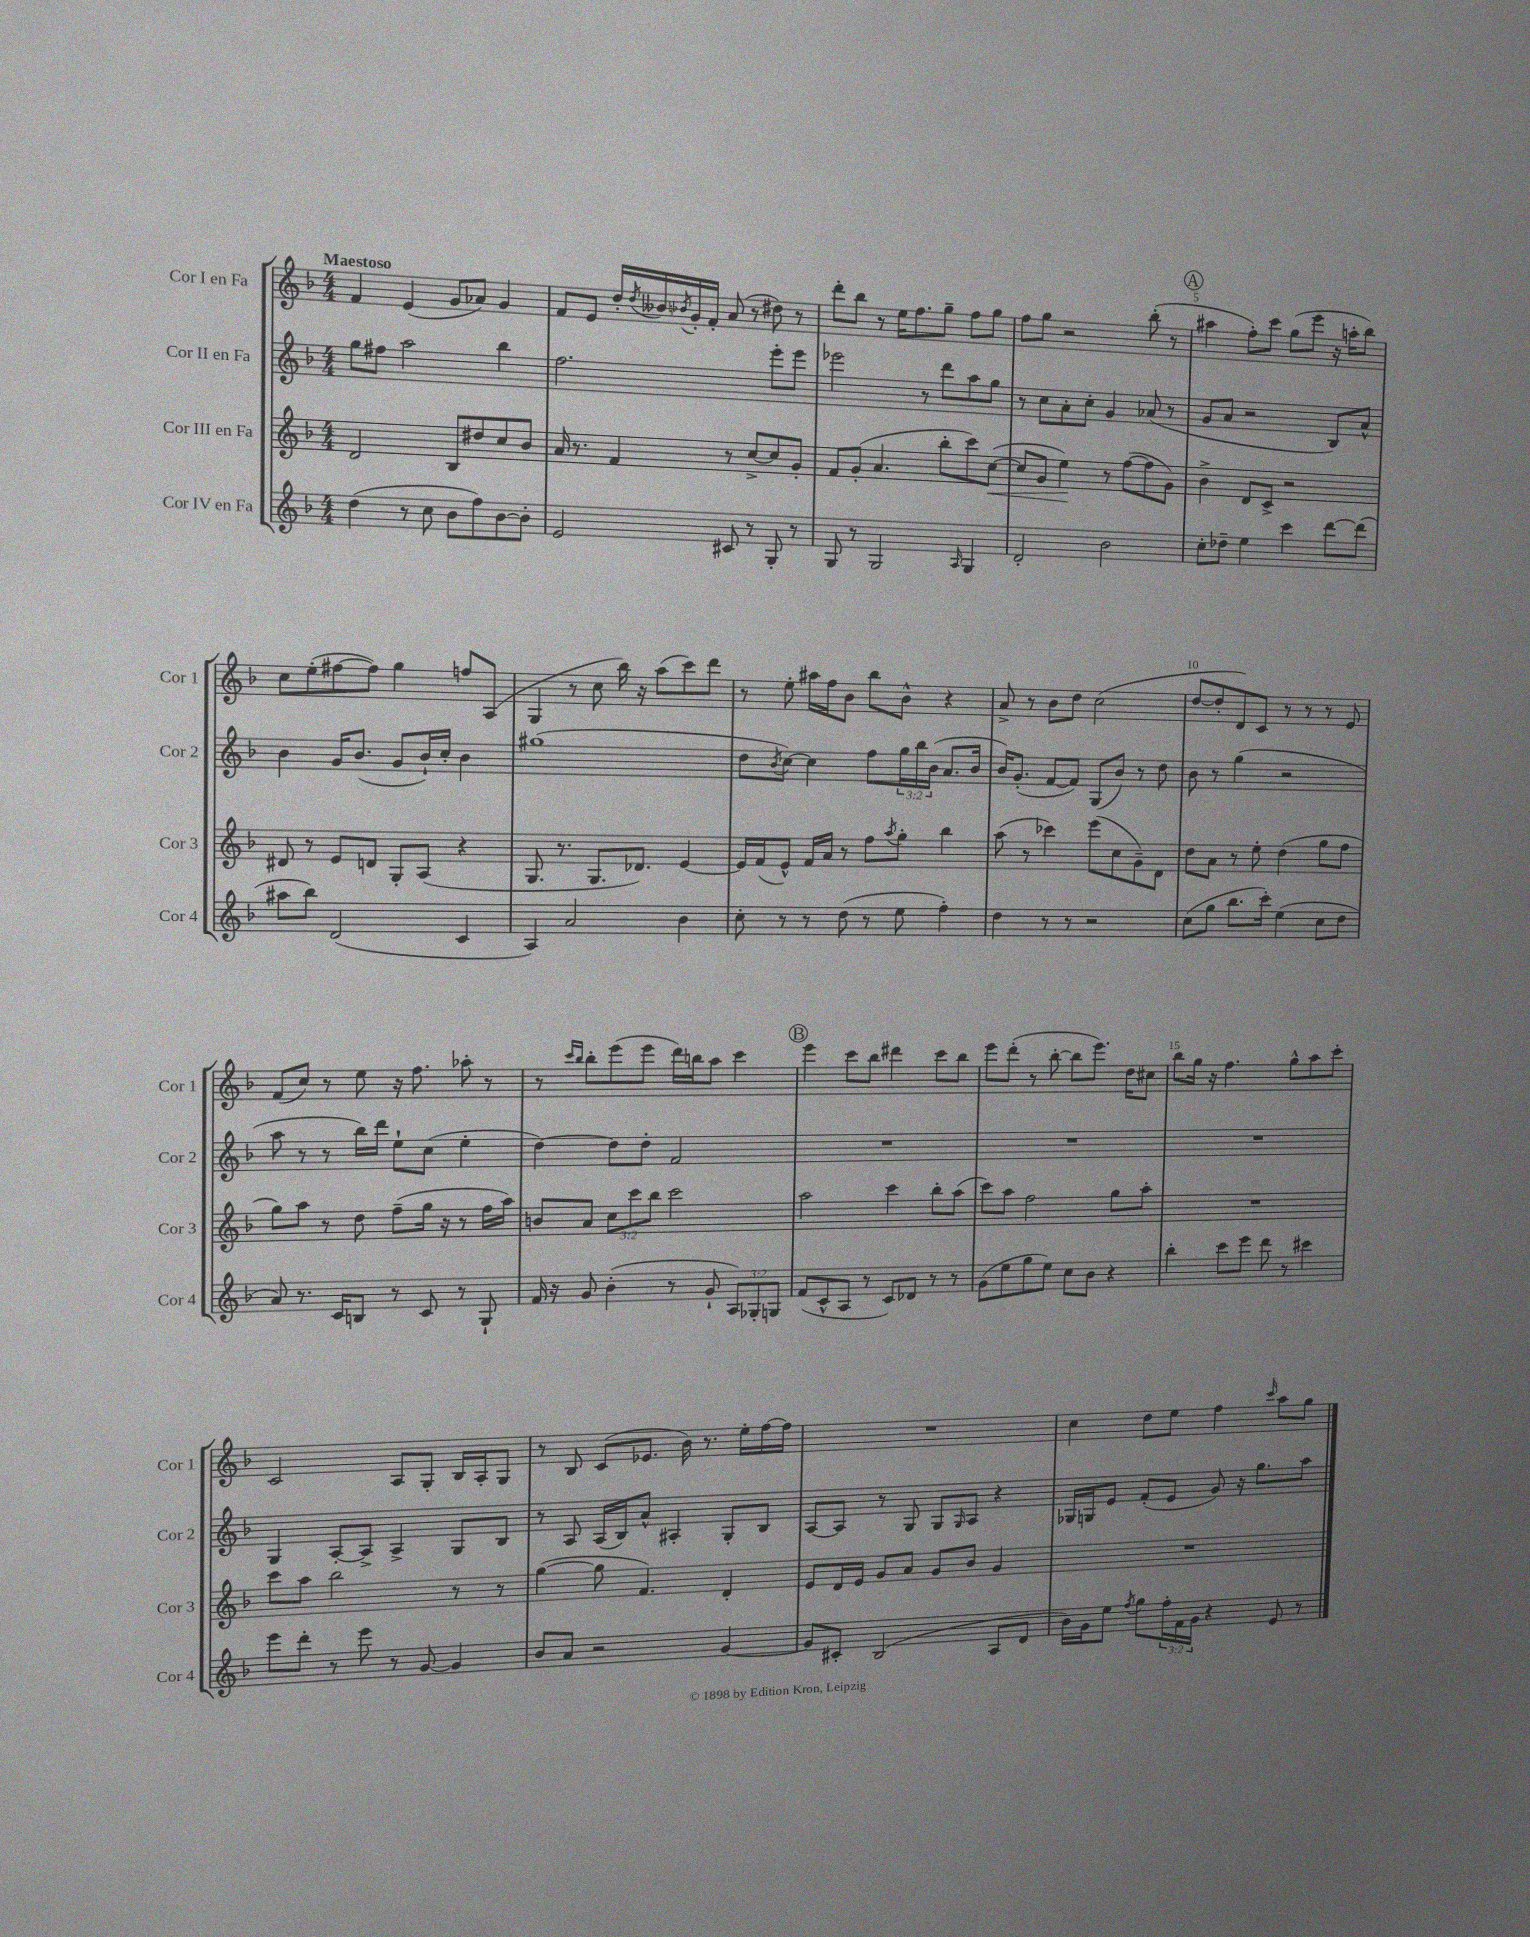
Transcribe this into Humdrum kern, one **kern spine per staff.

**kern	**kern	**kern	**kern
*staff4	*staff3	*staff2	*staff1
*clefG2	*clefG2	*clefG2	*clefG2
*k[b-]	*k[b-]	*k[b-]	*k[b-]
*M4/4	*M4/4	*M4/4	*M4/4
(4dd	2d	8gg	4f
.	.	8ff#	.
8r	.	2aa	(4e
8cc	.	.	.
8b-	8B-	.	8g
8ff)	8dd#	.	8a-)
[8b-	8cc	4bb-	4g
8b-']	8b-	.	.
=	=	=	=
2e	16a	2.ff	8f
.	8.r	.	.
.	.	.	8e
.	4f	.	16dd'
.	.	.	8qdd
.	.	.	16b--
.	.	.	8qb-
.	.	.	16g'
.	.	.	16f'
8c#	8r	.	(8a
8r	[8cc^	.	8r
8G'	8cc]	8eee'	8dd#)
8r	8g'	8eee	8r
=	=	=	=
8G	8f	2eee-	8ddd'
8r	(8g'	.	8bb-
2G	4.a	.	8r
.	.	.	16ee
.	.	.	8.ff
.	.	8r	.
.	8bb-'	8ddd	8gg~
16qqA	.	.	.
4G	8ccc)	8aa	8ff
.	([8cc	8gg	8gg
=	=	=	=
2d'	8cc]	8r	8ff
.	8g	8cc	8gg
.	4ee)	8a'	2r
.	.	8cc'	.
2b-	8r	4g	.
.	([8ff	.	.
.	8ff]	(8a-	(8bb-'
.	8g)	8r	8r
=	=	=	=
8cc'	4b-^	8g	4aa#
8dd-~	.	8a	.
4ee	8d	2r	8ff')
.	8c^	.	8ccc
4ccc	2r	.	(8gg
.	.	.	8eee
[8ddd	.	8B-)	16r
.	.	.	16aa'
(8ddd]	.	8a^^	8bb-)
=	=	=	=
8aa#	8d#	4b-	8cc
8bb-)	8r	.	(8ee'
(2d	8e	16g	[8ff#
.	.	(8.b-	.
.	8d	.	8ff#])
.	8G'	8g	4gg
.	(8A	16b-`)	.
.	.	16cc'	.
4c	4r	4b-	8ff
.	.	.	(8A
=	=	=	=
4A)	8.G	(1gg#	4G
.	8.r	.	.
2a	.	.	8r
.	8.G	.	8cc
.	.	.	16bb-)
.	8.d-)	.	16r
.	.	.	(8aa
4b-	[4e	.	8ccc)
.	.	.	8ddd
=	=	=	=
8cc'	16e]	8dd	8r
.	(16f	.	.
.	.	8qb-	.
8r	8e^^)	[8cc)	8ee'
8r	16f	4cc]	16aa#
.	16a	.	16ff
(8dd	8r	.	8b-
8r	8ff	8ff	8bb-
.	8qaa	.	.
8ee	8gg'	24gg	8b-^^
.	.	24bb-	.
.	.	(24b-	.
4ff')	4bb-	8.a	4r
.	.	16b-	.
=	=	=	=
4dd	(8aa	16b-)	8a^
.	.	(8.g'	.
.	8r	.	8r
8r	4ccc-)	[8f	8b-
8r	.	8f])	8dd
2r	(8eee	(8G	(2cc
.	8cc	8b-)	.
.	8g~)	8r	.
.	8d	8dd	.
=	=	=	=
(8cc	8dd	8b-	[8dd
8gg	8a	8r	8dd']
8.bb-	8r	(4gg	8d)
.	8ee'	.	8c
16ccc')	.	.	.
(4ee	(4dd	2r	8r
.	.	.	8r
8cc	8gg	.	8r
8dd	8ff	.	8e
=	=	=	=
8a)	8gg)	8aa	(8f
8.r	8aa	8r	8cc)
.	8r	8r	8r
16c	.	.	.
8B	8dd	16bb-)	8ee
.	.	16ddd	.
8r	(8ff~	8ee`	16r
.	.	.	8.ff
8c	16gg	(8cc	.
.	16r	.	.
8r	8r	4ee'	8aa-'
8G`	16ff	.	8r
.	16aa)	.	.
=	=	=	=
16f	8b	[4dd)	8r
16r	.	.	.
.	.	.	16qqccc
.	.	.	16qqbb-
8g	8a	.	8bb-'
(4b-'	12cc	8dd]	(8eee
.	12ccc	.	.
.	.	8dd'	8eee
.	12bb-	.	.
8r	2ccc	2f	16ddd)
.	.	.	16bb
8g`	.	.	8aa
12A)	.	.	4ccc
12G-'	.	.	.
12G	.	.	.
=	=	=	=
(8f	2aa	1r	4eee
8c^^	.	.	.
8A	.	.	8ccc
8r	.	.	8bb-
8c)	4ccc	.	4ddd#
8d-	.	.	.
8r	8bb-'	.	8ccc
8r	(8aa	.	8bb-
=	=	=	=
(8g	8ccc)	1r	8eee
8ee	8aa	.	(8ddd'
8gg	2ff	.	8r
8ee)	.	.	[8bb-'
8cc	.	.	8bb-]
8b-	.	.	8.eee)
4r	8gg	.	.
.	.	.	16dd
.	8aa'	.	8cc#
=	=	=	=
4bb-'	1r	1r	8bb-
.	.	.	16gg
.	.	.	16r
8ccc	.	.	4.ff
8eee	.	.	.
8ddd	.	.	.
8r	.	.	8gg^^
4ccc#	.	.	8aa
.	.	.	8ccc'
=	=	=	=
8eee	8ccc	4G	2c
8ddd'	8aa	.	.
8r	2bb-	[8A'	.
8eee	.	8A^]	.
8r	.	4A^	8A
[8g	.	.	8G'
4g]	8r	8G	16B-
.	.	.	16A'
.	8r	8B-	8G
=	=	=	=
8b-	([4gg	8r	8r
8a	.	8A	8B-
2r	8gg]	(16A	(8c
.	.	16B-)	.
.	4.f)	8a^^	8.e-
.	.	4A#'	.
.	.	.	16b-)
.	.	.	8.r
[4g	4d'	8G'	.
.	.	.	16ee'
.	.	8B-	[16ff
.	.	.	16ff]
=	=	=	=
8g]	8e	[8A	1r
8c#'	16d	8A]	.
.	16e	.	.
(2B-	8g	8r	.
.	8a	8G	.
.	8g	8G	.
.	.	16qqG	.
.	8b-	8A	.
8A	4g	4r	.
8d	.	.	.
=	=	=	=
16b-)	1r	16G-	4cc
16g	.	16G	.
8ee	.	8e	.
8qff	.	.	.
8gg	.	(8f'	8dd
24ff'	.	8e	8ee
24f	.	.	.
24g	.	.	.
4r	.	8g)	4ff
.	.	16r	.
.	.	8.gg	.
.	.	.	16qqccc
8e	.	.	8aa
8r	.	8aa	8gg
==	==	==	==
*-	*-	*-	*-
